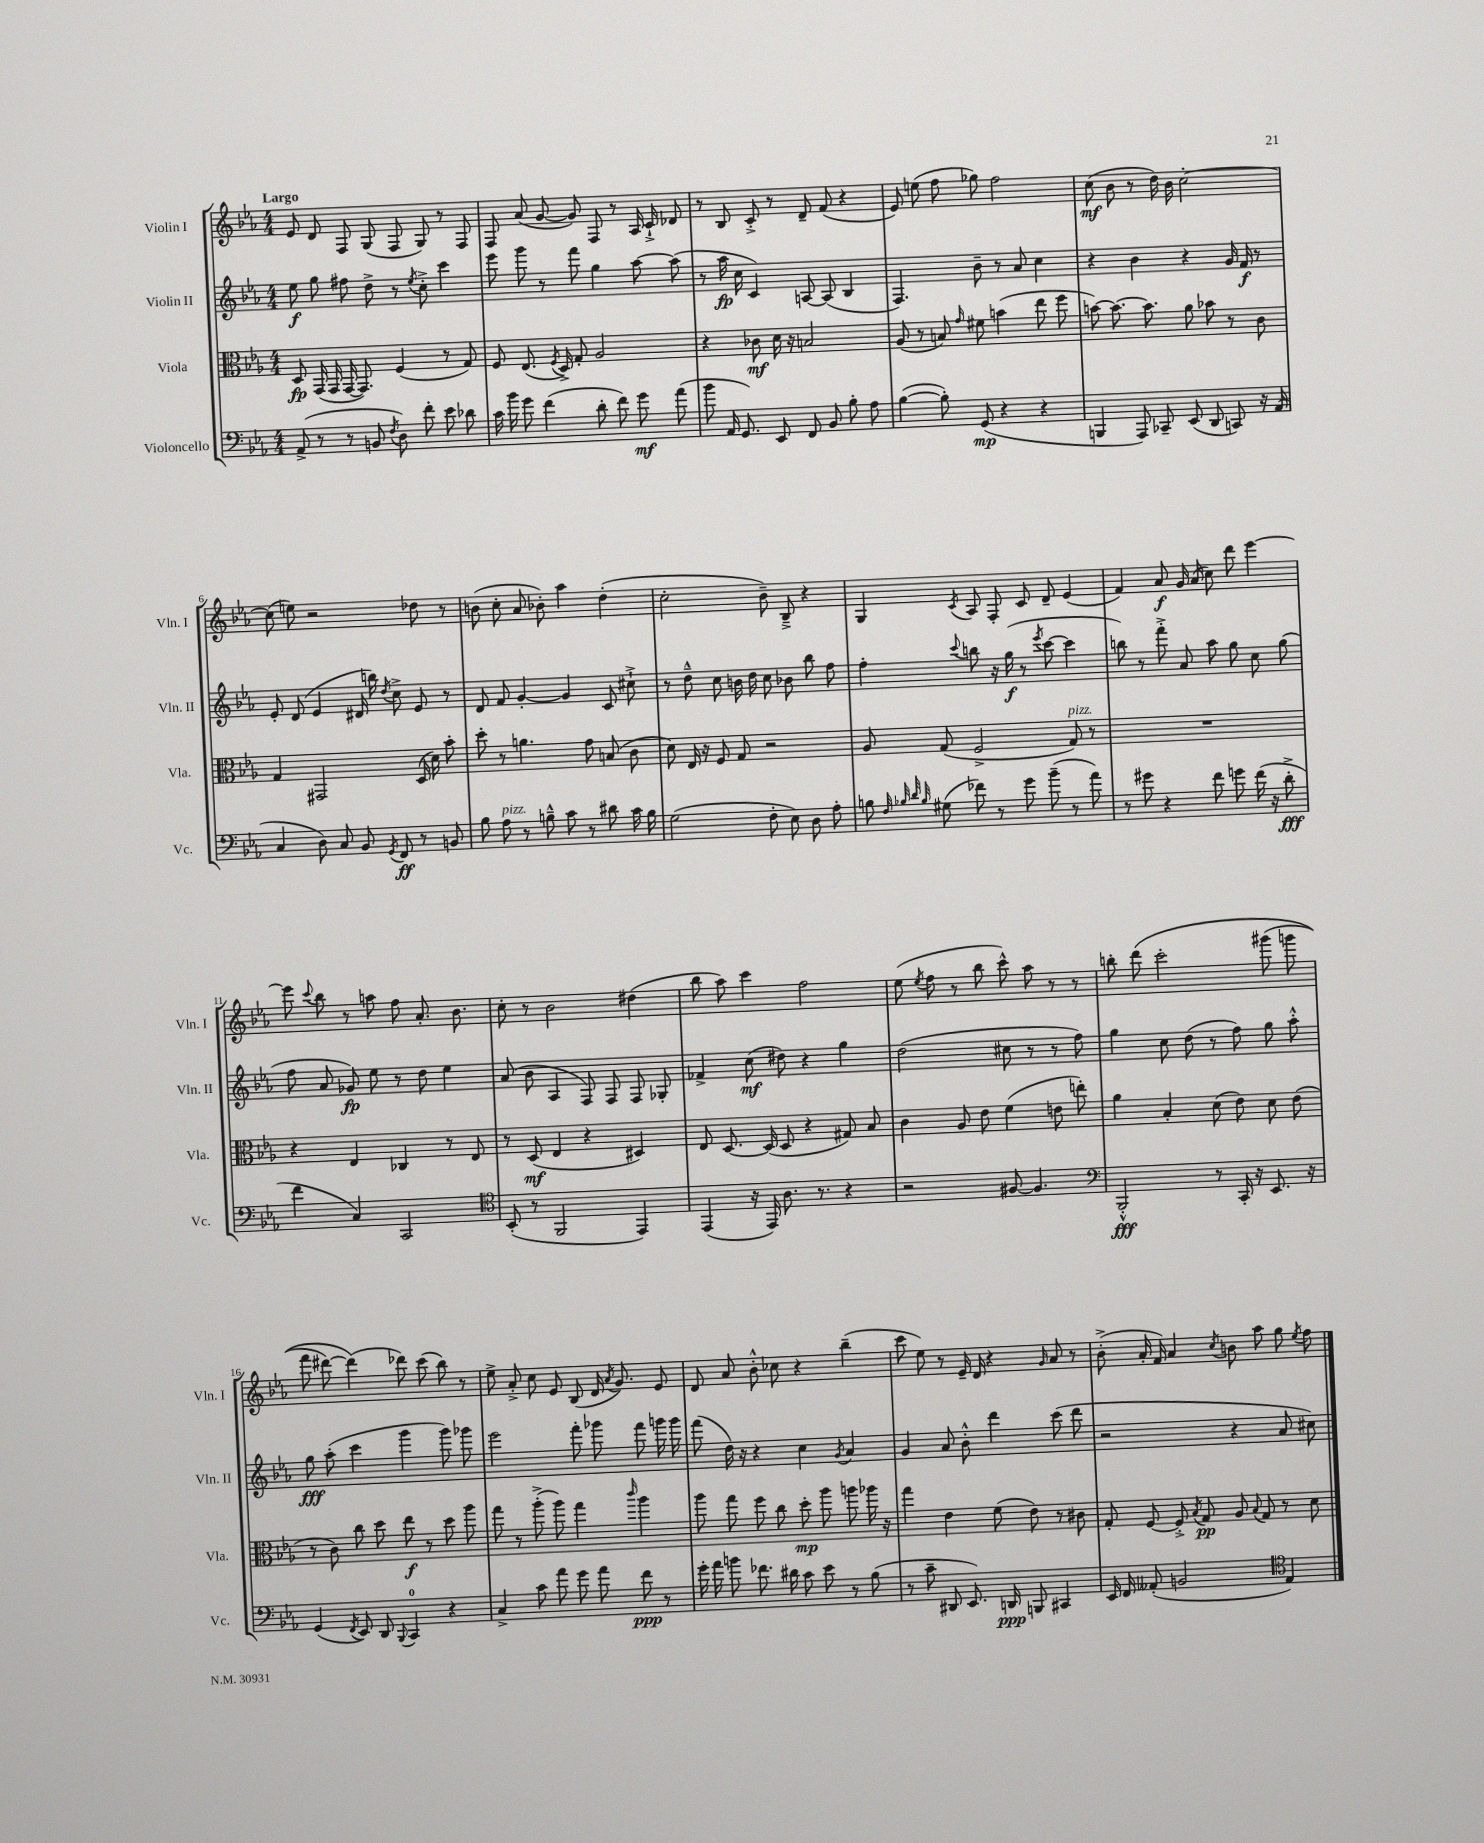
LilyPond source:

<<
\new StaffGroup <<
\new Staff = "s0" \with { instrumentName = "Violin I" shortInstrumentName = "Vln. I" } {
    \clef treble \key ees \major \numericTimeSignature \time 4/4 \tempo "Largo"
    \autoBeamOff ees'8 d'8 f8 g8( f8 g8) r8 f8 |
    f8 aes'8( g'8~ g'8) f8 r8 aes16 c'16-!-> des'8 |
    r8 bes8 c'8-.-> r8 d'8-- f'8( r4 |
    ees'8) e''8( f''8 ges''8) f''2 |
    c''8\mf( bes'8 r8 d''16) bes'16 c''2~-. |
    c''8( e''8) r2 des''8 r8 |
    b'8( c''8-. aes'8 bes'8-.) aes''4 d''4-.( |
    c''2-. bes'8--) bes8---> r4 |
    g4 \acciaccatura { c'8 } aes8 f8-. c'8 d'8-- ees'4( |
    f'4) aes'8\f g'16 aes'16( c''8) d'''8 ees'''4~ |
    ees'''8 \appoggiatura { c'''8 } bes''8 r8 a''8 f''8 aes'8.-. bes'8. |
    c''8-. r8 bes'2 dis''4( |
    bes''8 aes''8) c'''4 f''2 |
    ees''8( \acciaccatura { ees''8 } f''8 r8 bes''8 c'''8-^) aes''8 r8 r8 |
    b''8-. d'''8\( c'''2-. gis'''8( g'''8 |
    f'''8 dis'''8~) dis'''4(\) des'''8) c'''8( bes''8) r8 |
    ees''8-> aes'8-.-> c''8 ees'8 bes8( d'16 \acciaccatura { aes'8 } g'8.) ees'8 |
    d'8 aes'8 bes'8-.-^ ces''8 r4 bes''4--( |
    c'''8 ees''8) r8 ees'16-- d'16 r4 \grace { g'16 } aes'8 r8 |
    bes'8-.->( aes'16-. f'16) aes'4 \acciaccatura { c''8 } b'8 aes''8 g''8 \acciaccatura { ees''8 } f''8 \bar "|." |
}
\new Staff = "s1" \with { instrumentName = "Violin II" shortInstrumentName = "Vln. II" } {
    \clef treble \key ees \major \numericTimeSignature \time 4/4
    \autoBeamOff ees''8\f g''8 fis''8 d''8-> r8 \acciaccatura { ees''8 } c''8-.-> c'''4 |
    ees'''8 g'''8 r8 f'''8 g''4 aes''8~ aes''8( |
    r8 aes''16\fp c''16 c'4) a8~ a8( bes4 |
    f4.) bes'8-- r8 aes'8 c''4 |
    r4 bes'4 r4 g'16 f'16\f r8 |
    ees'8-. d'8( ees'4 dis'16 b''16) \acciaccatura { d''8 } c''8-> ees'8 r8 |
    d'8 f'8 g'4~-. g'4 c'8 cis''8-!-> |
    r8 d''8---^ c''8 b'16 d''16 c''8 bes'8 bes''8 f''8 |
    f''4-. \appoggiatura { c'''8 } b''8 r16 g''16\f( r8 \acciaccatura { ees'''8 } c'''8~ c'''4 |
    b''8) r8 f'''8-.-> aes'8 aes''8 g''8 c''8 g''8( |
    f''8 aes'8 ges'8\fp) ees''8 r8 d''8 ees''4 |
    aes'8( bes'8 aes4 f8) f8 f8 ges8-. |
    fes'4-> c''8\mf( dis''8) r4 g''4 |
    d''2( cis''8 r8 r8 f''8) |
    g''4 c''8 d''8( r8 f''8) g''8 aes''8-.-^ |
    g''8\fff aes''8-.( c'''4 g'''4 g'''8) ges'''8 |
    ees'''2 f'''8-. ges'''8 f'''8 g'''16 g'''16 |
    f'''8( d''16) r16 r4 c''4 \acciaccatura { g'8 } aes'4 |
    g'4 aes'8 bes'8-.-^ d'''4 c'''8( d'''8 |
    r2 r4 aes'8 cis''8) \bar "|." |
}
\new Staff = "s2" \with { instrumentName = "Viola" shortInstrumentName = "Vla." } {
    \clef alto \key ees \major \numericTimeSignature \time 4/4
    \autoBeamOff d8\fp g,16( g,16 g,16~ g,8.) f4( r8 g8) |
    f8 ees8.( \acciaccatura { f8 } d16->) g8-. aes2 |
    r4 ces'8\mf d'16 r16 b2 |
    aes8( r8 b8) \grace { g'16 } fis'8 b'4( ees''8 f''8 |
    b'8~) b'8.~ b'8. aes'8 bes'8 r8 c'8 |
    g4 gis,2 d16( d'16) bes'8-. |
    d''8-. r8 a'4. g'8 b8( c'8 |
    d'8) ees16 r16 f8 g8 r2 |
    aes8 g8( f2-> g8^\markup { \italic "pizz." }) r8 |
    R1 |
    r4 ees4 ces4 r8 ees8 |
    r8 d8\mf( ees4 r4 dis4) |
    ees8 d8.~ d16( d8 r4 gis8) bes8 |
    c'4 aes8 ees'8 f'4( e'8 e''8-.) |
    aes'4 bes4-. d'8( ees'8) d'8 ees'8( |
    r8 c'8) c''8 d''8 ees''8\f r8 d''8 aes''8 |
    g''8 r8 aes''8-.->( aes''8) g''4 \grace { c'''16 } aes''4 |
    aes''8 g''8 f''8 c''8 d''8-.\mp aes''8 a''8 aes''16 r16 |
    g''4 ees'4 f'8( ees'8) r8 cis'8 |
    g8-. f8~ f8-.-> \acciaccatura { bes8 } g8\pp aes8 \appoggiatura { bes8 } g8 r8 d'8 \bar "|." |
}
\new Staff = "s3" \with { instrumentName = "Violoncello" shortInstrumentName = "Vc." } {
    \clef bass \key ees \major \numericTimeSignature \time 4/4
    \autoBeamOff aes,8->( r8 r8 b,8 \acciaccatura { f8 } d8) f'8-. ees'8 des'8 |
    c'16 bes'16 g'8 f'4( d'8-. f'8) g'8\mf aes'8( |
    bes'8 aes,16 g,8.) ees,8 f,8 bes,8 bes8-. aes8 |
    bes4~( bes8-.) g,8\mp( r4 r4 |
    b,,4 aes,,8) ces,8-- ees,8( d,8 c,8) r16 aes,16( |
    c4 d8) c8 bes,8 \acciaccatura { g,8 } f,8\ff r8 b,8 |
    bes8 aes8^\markup { \italic "pizz." } r8 b8---^ c'8 r8 dis'8 c'16 b16 |
    g2( f8-. ees8) d8 aes8-. |
    b8 \grace { f32 bes32 d'32 bes32 } gis8( fes'8) r8 g'8 bes'8--( r8 aes'8) |
    r8 gis'8 r4 f'8 g'8 f'16( r16 d'8-.->\fff |
    f'4 c4) c,2 |
    \clef tenor bes,8-.( r8 f,2 ees,4) |
    ees,4( r16 ees,16) aes8. r8. r4 |
    r2 fis8~ fis4. |
    \clef bass bes,,2-.-^\fff r8 c,16-. r16 ees,8. r16 |
    g,4( \acciaccatura { f,8 } ees,8) d,8 \appoggiatura { bes,,8 } c,4-0 r4 |
    c4-> c'8 aes'8 g'8 aes'8 f'8\ppp r8 |
    g'16-. aes'16 b'8 fes'8. dis'16 c'8 ees'8 r8 bes8( |
    r8 c'8-- dis,8 ees,8.) d,16\ppp b,,8 cis,4 |
    ees,16 f,16 aeses,8-.( b,2 \clef tenor ees4) \bar "|." |
}
>>
>>
